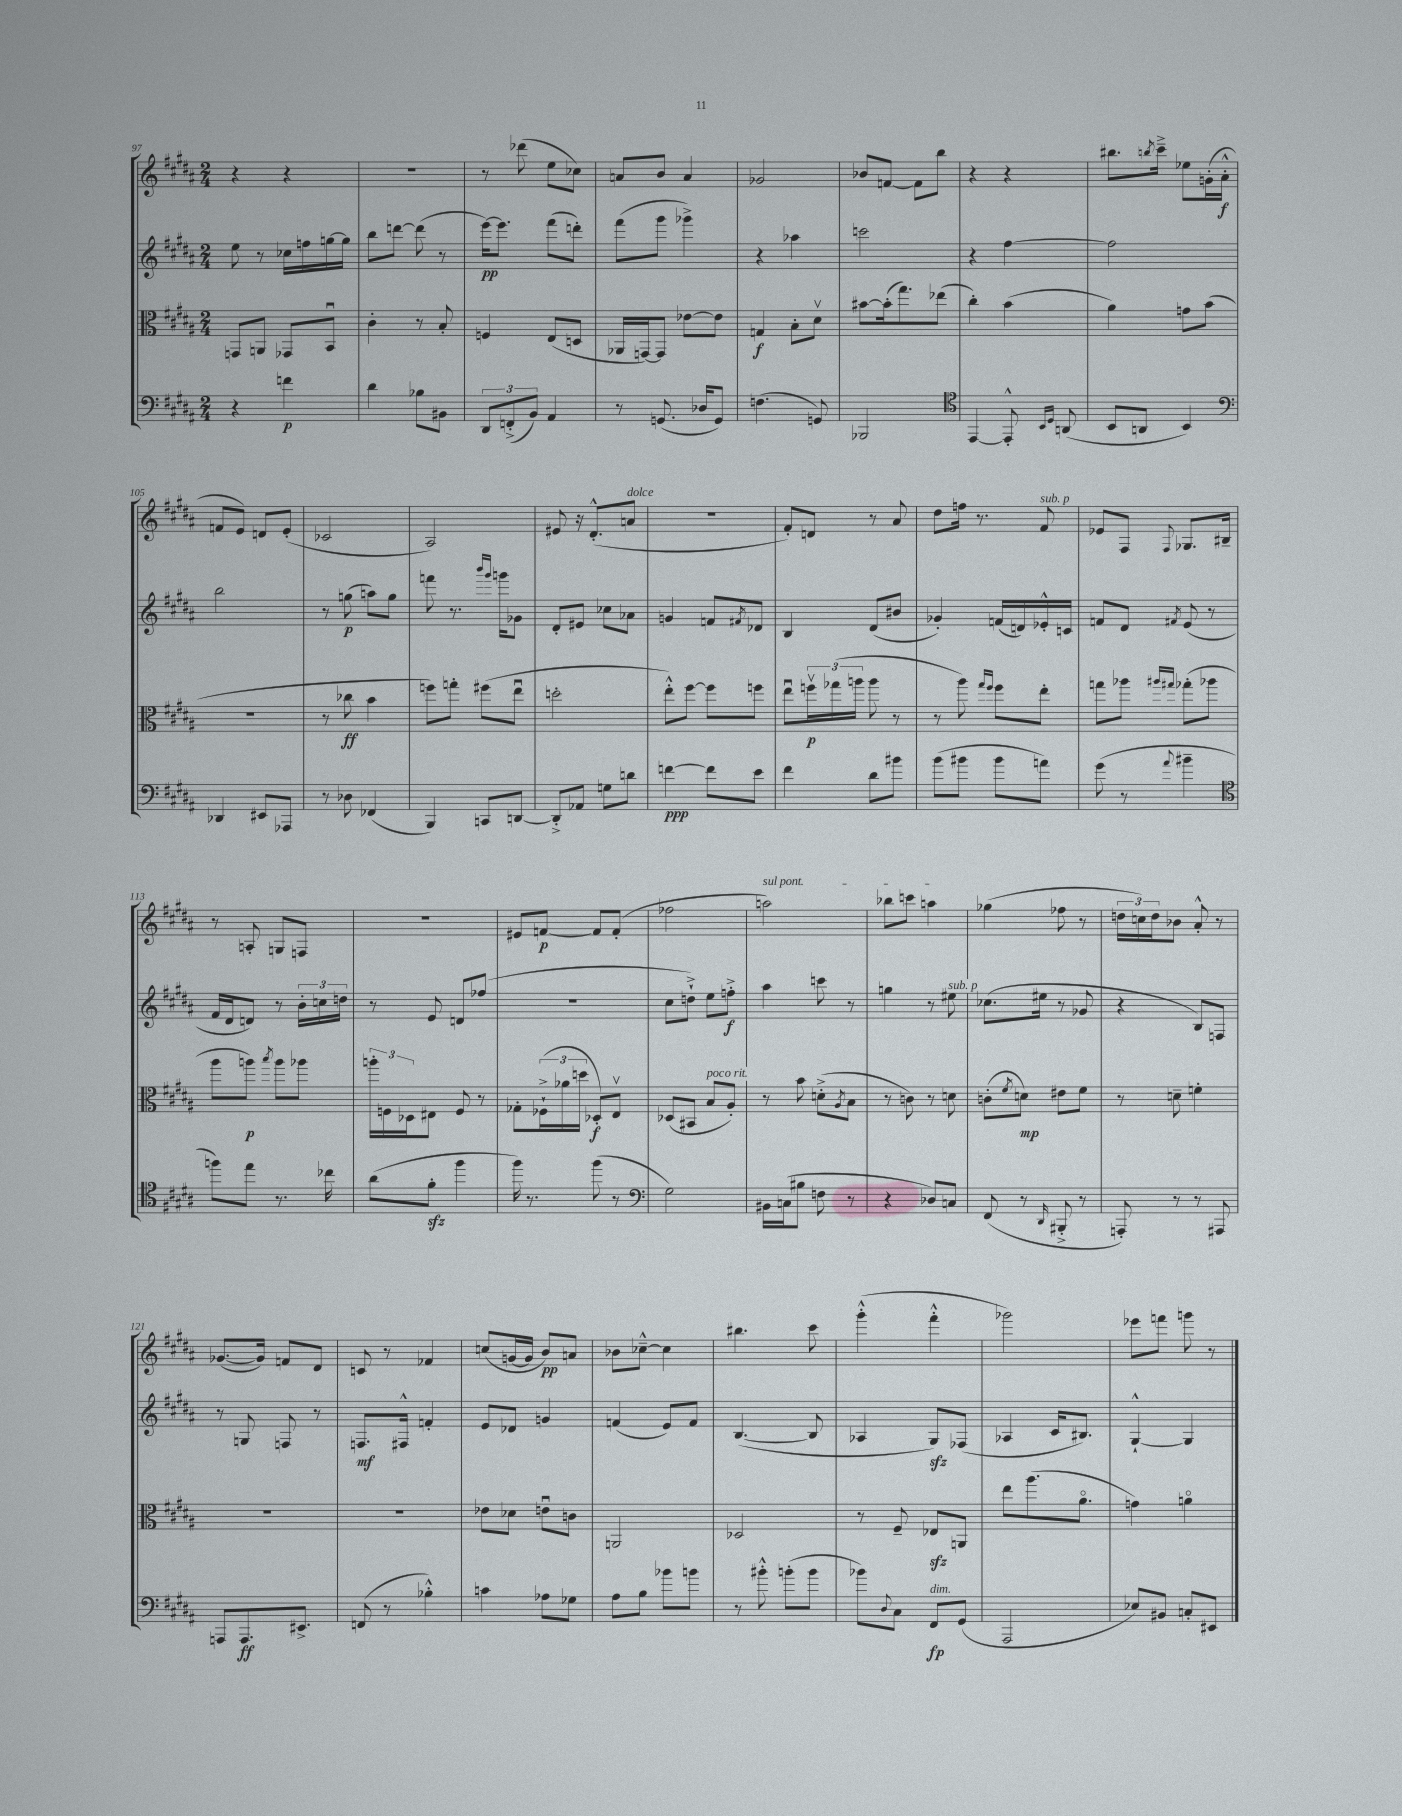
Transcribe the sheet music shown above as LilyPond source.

<<
\new StaffGroup <<
\new Staff = "s0" {
    \clef treble \key b \major \numericTimeSignature \time 2/4
    r4 r4 |
    R2 |
    r8 des'''8( e''8 ces''8) |
    a'8 b'8 a'4 |
    ges'2 |
    bes'8 f'8~ f'8 b''8 |
    r4 r4 |
    bis''8. \acciaccatura { b''8 } cis'''16---> ees''8 g'16-.( ais'16-.-^\f |
    f'8 e'8) d'8 e'8-.( |
    ces'2 |
    ais2) |
    eis'8 r16 dis'8.-.-^( a'8^\markup { \italic "dolce" } |
    R2 |
    fis'8-.) d'8 r8 ais'8 |
    dis''8 f''16 r8. fis'8^\markup { \italic "sub. p" } |
    ees'8 fis8 \appoggiatura { fis8 } ges8. bis16-- |
    r8 a8-. g8 f8 |
    R2 |
    eis'8 f'8~\p f'8 f'8-.( |
    fes''2 |
    \once \override TextSpanner.bound-details.left.text = \markup { \italic "sul pont." } a''2\startTextSpan) |
    bes''8 c'''8 a''4\stopTextSpan |
    ges''4( fes''8 r8 |
    \tuplet 3/2 { d''16 c''16) d''16 } bes'8 ais'8-.-^ r8 |
    ges'8.~( ges'16) f'8 dis'8 |
    c'8 r8 fes'4 |
    c''8( g'16~ g'16 b'8\pp) a'8 |
    bes'8 ces''8~---^ ces''4 |
    bis''4. cis'''8 |
    gis'''4-.-^( fis'''4-.-^ |
    ges'''2) |
    ees'''8 f'''8 g'''8 r8 \bar "|." |
}
\new Staff = "s1" {
    \clef treble \key b \major \numericTimeSignature \time 2/4
    e''8 r8 ces''16 f''16 g''16~ g''16 |
    b''8 d'''8~ d'''8( r8 |
    e'''16~\pp) e'''8. fis'''8( d'''8-.) |
    fis'''8( gis'''8 ges'''4->) |
    r4 aes''4 |
    c'''2 |
    r4 fis''4~ |
    fis''2 |
    b''2 |
    r8 g''8\p( a''8) g''8 |
    f'''8 r8. \grace { b'''16 gis'''16 } g'''16 ges'8 |
    dis'8-. eis'8 ces''8 aes'8 |
    g'4 f'8 \acciaccatura { fis'8 } des'8 |
    b4 dis'8( bis'8 |
    ges'4-.) f'16( d'16) ees'16-.-^ c'16 |
    f'8 dis'8 \acciaccatura { fis'8 } e'8( r8 |
    fis'16 dis'16 d'8) r8 \tuplet 3/2 { b'16-. c''16 d''16 } |
    r8 e'8 d'8 fes''8( |
    R2 |
    cis''8 d''8-!->) e''8 f''8-.->\f |
    ais''4 c'''8 r8 |
    g''4 r8 eis''8^\markup { \italic "sub. p" } |
    ces''8.( eis''16 r8 ges'8 |
    r4 b8) f8 |
    r8 g8 f8 r8 |
    f8.\mf fis16-^ f'4-. |
    e'8 des'8 g'4 |
    f'4( e'8) f'8 |
    b4.~( b8 |
    aes4 gis8\sfz) fes8( |
    aes4 cis'16 bis8.) |
    gis4~-!-^ gis4 \bar "|." |
}
\new Staff = "s2" {
    \clef alto \key b \major \numericTimeSignature \time 2/4
    g,8 a,8 ges,8 b,8\downbow |
    cis'4-. r8 b8-. |
    f4 e8( d8 |
    aes,16 g,16~) g,8 ees'8~ ees'8 |
    g4\f b8-. dis'8\upbow |
    bis'8~ bis'16-.( gis''8.) ees''8( |
    cis''4-.) b'4( |
    ais'4) g'8 b'8( |
    R2 |
    r8 ces''8\ff b'4 |
    f''8) g''8-. fis''8( e''8\downbow |
    d''2-. |
    e''8-.-^) fis''8~ fis''8 f''8 |
    e''8\downbow \tuplet 3/2 { f''16\upbow\p ges''16( a''16 } a''8 r8 |
    r8 ais''8) \grace { gis''16 fis''16 } fis''8 e''8-. |
    g''8 aes''8 \grace { ais''16 gis''16 } ges''8-.( aes''8 |
    ais''8 a''8\p) \acciaccatura { b''8 } a''8 aes''8 |
    \tuplet 3/2 { a''16-. f16 des16 } eis8 f8 r8 |
    ges8-. \tuplet 3/2 { fes16-!->( aes'16 d''16 } des8-.\f) e8\upbow |
    des8( bis,8 b8^\markup { \italic "poco rit." } ais8-.) |
    r8 b'8 d'8-.->( \acciaccatura { ais8 } b8 |
    r8 c'8) r8 d'8 |
    c'8-.( \acciaccatura { fis'8 } d'8\mp) eis'8 fis'8 |
    r8 d'8-- f'4-. |
    R2 |
    R2 |
    ees'8 des'8 e'8\downbow c'8 |
    a,2 |
    des2 |
    r8 fis8-- ees8\sfz a,8 |
    e''8 ais''8.( ais'8.\flageolet |
    g'4) a'4\flageolet \bar "|." |
}
\new Staff = "s3" {
    \clef bass \key b \major \numericTimeSignature \time 2/4
    r4 f'4\p |
    dis'4 bes8 bis,8 |
    \tuplet 3/2 { dis,8 f,8-.->( b,8) } ais,4 |
    r8 g,8.( des16 g,8) |
    f4.( g,8) |
    bes,,2 |
    \clef tenor e,4~ e,8-.-^ \grace { b,16 dis16 } a,8( |
    b,8 a,8 b,4) |
    \clef bass des,4 eis,8 aes,,8 |
    r8 des8 fes,4( |
    b,,4) c,8 d,8~ |
    d,8-.-> aes,8 g8 d'8 |
    f'4~\ppp f'8 e'8 |
    fis'4 dis'8 bis'8 |
    b'8( bis'8 bis'8 a'8) |
    gis'8( r8 \appoggiatura { ais'8 } bis'4-- |
    \clef tenor f''8) e''8 r8. ces''16 |
    ais'8( fis'8-.\sfz fis''4 |
    fis''16) r8. fis''8( r8 |
    \clef bass gis2) |
    bis,16 c16( bis8 f8 r8 |
    r4 des8) c8 |
    fis,8( r8 \grace { dis,16 } bis,,8-.-> r8 |
    a,,8-.) r8 r8 ais,,8 |
    a,,8 a,,8.\ff eis,8.-> |
    f,8( r8 bes4-.-^) |
    c'4 aes8 ges8 |
    ais8 b8 bes'8 b'8 |
    r8 bis'8-.-^ b'8-.( b'8 |
    bes'8) \appoggiatura { dis8 } cis8 fis,8\fp^\markup { \italic "dim." } gis,8( |
    ais,,2 |
    ees8) bis,8 c8-. eis,8 \bar "|." |
}
>>
>>
\layout { \context { \Score currentBarNumber = #97 } }
